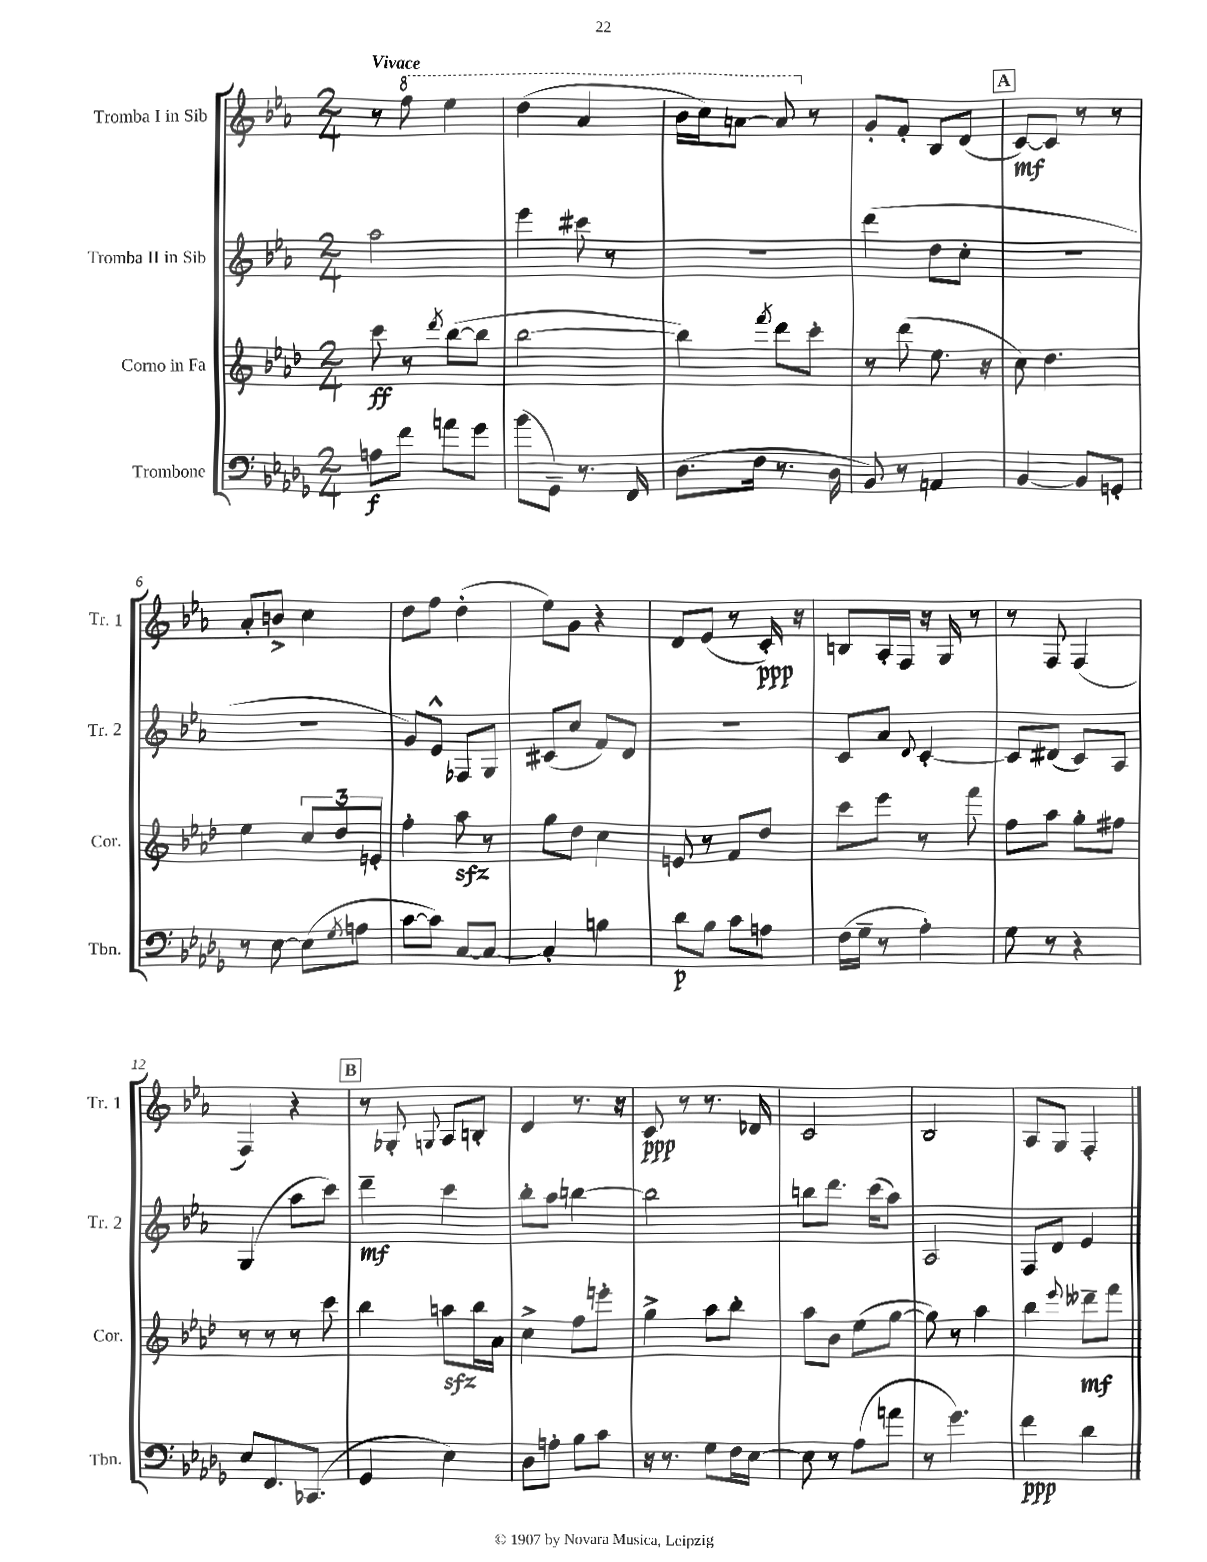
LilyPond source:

<<
\new StaffGroup <<
\new Staff = "s0" \with { instrumentName = "Tromba I in Sib" shortInstrumentName = "Tr. 1" } {
    \clef treble \key ees \major \numericTimeSignature \time 2/4 \tempo "Vivace"
    r8 \ottava #1 f'''8 ees'''4 |
    d'''4( aes''4 |
    bes''16 c'''16) a''8~ a''8 \ottava #0 r8 |
    g'8-. f'8-. bes8 d'8( |
    \mark \markup { \box "A" } c'8~\mf) c'8 r8 r8 |
    aes'8-. b'8-> c''4 |
    d''8 f''8 d''4-.( |
    ees''8) g'8 r4 |
    d'8 ees'8( r8 c'16-.\ppp) r16 |
    b8 aes16-. f16 r16 g16 r8 |
    r8 f8 f4( |
    f4) r4 |
    \mark \markup { \box "B" } r8 ges8-. \appoggiatura { g8 } aes8 b8-. |
    d'4 r8. r16 |
    c'8\ppp r8 r8. des'16 |
    c'2 |
    bes2 |
    aes8 g8 f4-. \bar "|." |
}
\new Staff = "s1" \with { instrumentName = "Tromba II in Sib" shortInstrumentName = "Tr. 2" } {
    \clef treble \key ees \major \numericTimeSignature \time 2/4
    aes''2 |
    ees'''4 cis'''8 r8 |
    R2 |
    d'''4( d''8 c''8-. |
    \mark \markup { \box "A" } R2 |
    R2 |
    g'8) ees'8-^ fes8 g8 |
    cis'8( c''8 f'8) d'8 |
    r2 |
    c'8 aes'8 \appoggiatura { d'8 } c'4~-. |
    c'8 dis'8( c'8) aes8 |
    g4( aes''8 c'''8) |
    \mark \markup { \box "B" } d'''4--\mf c'''4 |
    bes''8-. aes''8 b''4~ |
    b''2 |
    b''8 d'''8. c'''16( aes''8) |
    aes2 |
    f8 d'8 ees'4 \bar "|." |
}
\new Staff = "s2" \with { instrumentName = "Corno in Fa" shortInstrumentName = "Cor." } {
    \clef treble \key aes \major \numericTimeSignature \time 2/4
    c'''8\ff r8 \acciaccatura { des'''8 } bes''8~( bes''8 |
    bes''2~ |
    bes''4) \acciaccatura { f'''8 } des'''8 c'''8-. |
    r8 des'''8( ees''8. r16 |
    \mark \markup { \box "A" } c''8) des''4. |
    ees''4 \tuplet 3/2 { c''8 des''8 e'8-. } |
    f''4-. aes''8\sfz r8 |
    g''8 des''8 c''4 |
    e'8 r8 f'8 des''8 |
    c'''8 ees'''8 r8 f'''8 |
    f''8 aes''8 g''8-. fis''8 |
    r8 r8 r8 c'''8 |
    \mark \markup { \box "B" } bes''4 a''8\sfz bes''16 aes'16 |
    c''4-> f''8 e'''8-. |
    g''4-> aes''8 bes''8-. |
    aes''8 bes'8 ees''8( g''8~ |
    g''8) r8 aes''4 |
    bes''4 \appoggiatura { ees'''8 } deses'''8--\mf f'''8 \bar "|." |
}
\new Staff = "s3" \with { instrumentName = "Trombone" shortInstrumentName = "Tbn." } {
    \clef bass \key des \major \numericTimeSignature \time 2/4
    a8\f f'8 a'8 ges'8 |
    bes'8( ges,8--) r8. f,16 |
    des8.( f16 r8. des16 |
    bes,8) r8 a,4 |
    \mark \markup { \box "A" } bes,4~ bes,8 g,8-. |
    r8 ees8~ ees8( \acciaccatura { ges8 } a8 |
    c'8~ c'8) c8~ c8~ |
    c4-. b4 |
    des'8\p bes8 c'8 a8 |
    f16( ges16-- r8 aes4-.) |
    ges8 r8 r4 |
    ees8 f,8. ces,8.( |
    \mark \markup { \box "B" } ges,4 ees4) |
    des8 a8-. bes8 c'8 |
    r16 r8. ges8 f16 ees16~ |
    ees8 r8 aes8( a'8 |
    r8 ges'4.) |
    f'4\ppp des'4 \bar "|." |
}
>>
>>
